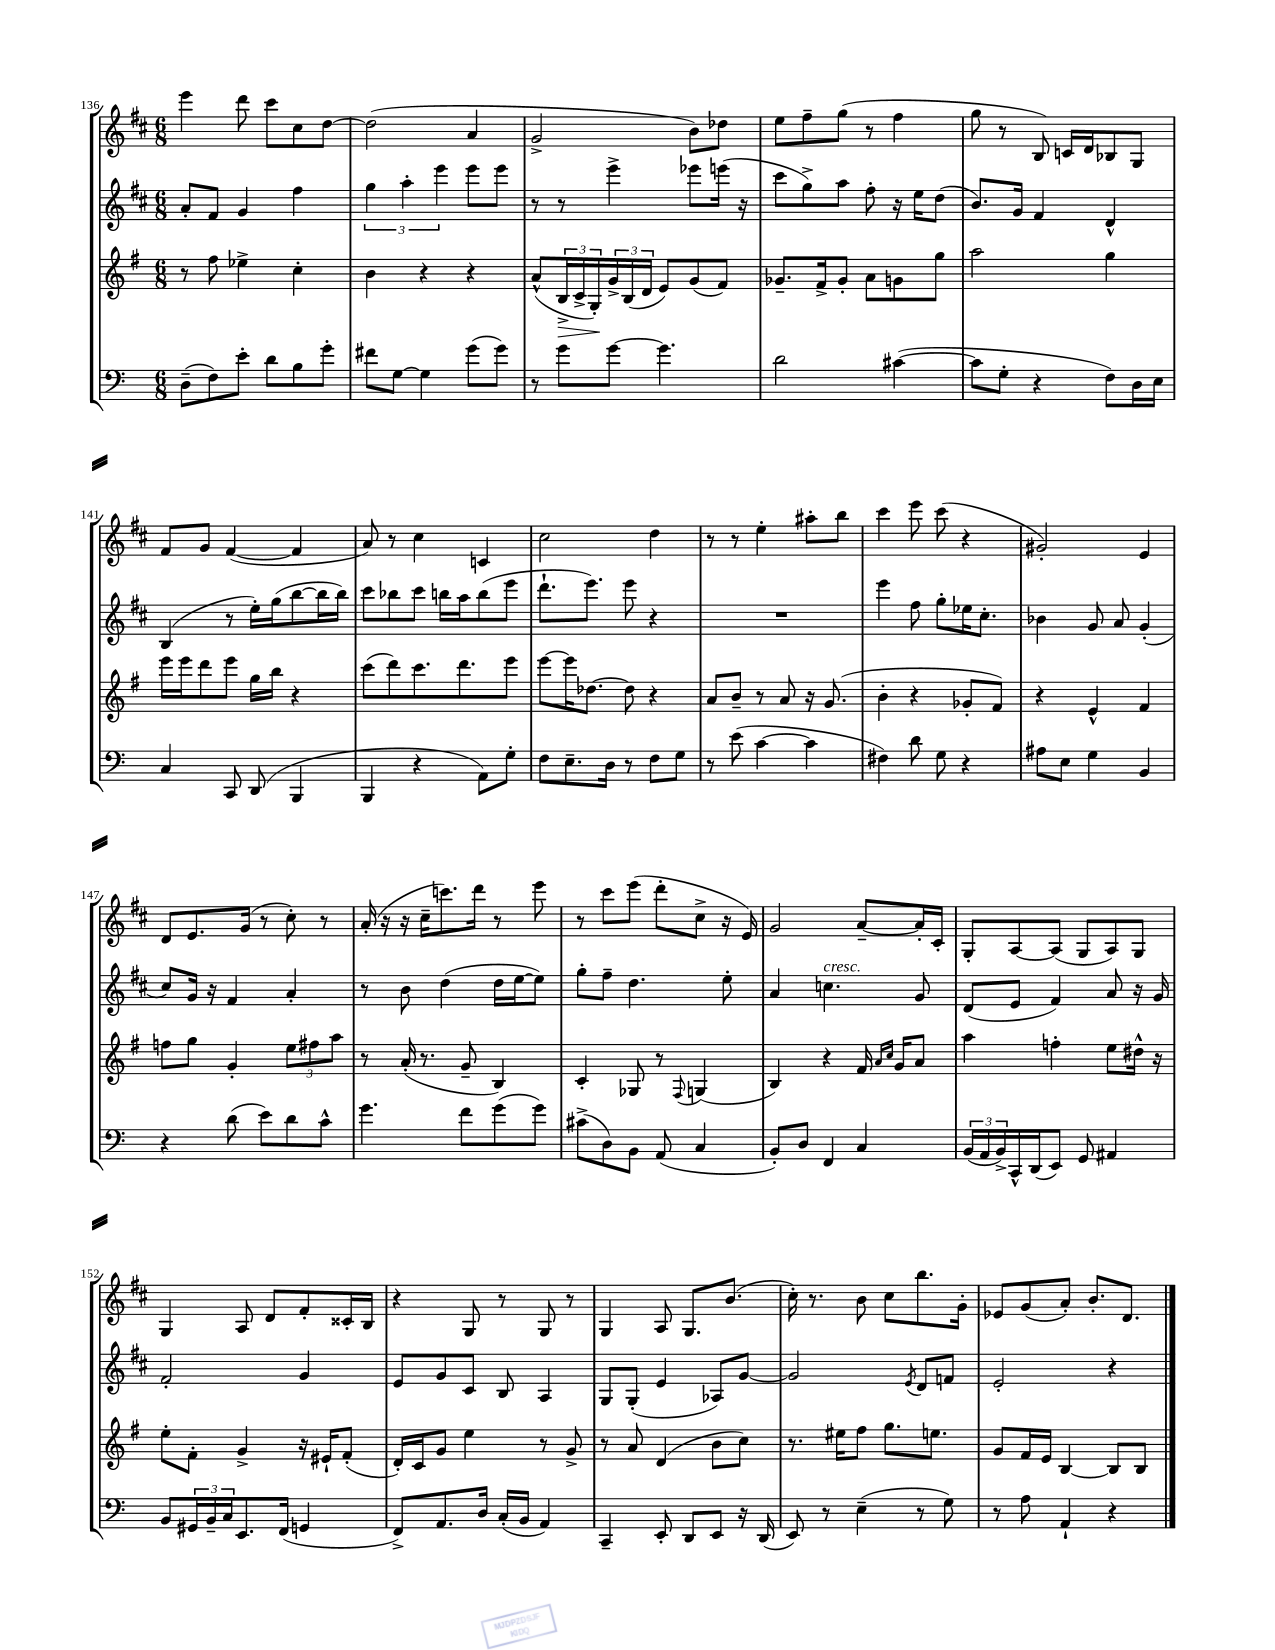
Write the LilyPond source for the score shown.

<<
\new StaffGroup <<
\new Staff = "s0" {
    \clef treble \key d \major \numericTimeSignature \time 6/8
    e'''4 d'''8 cis'''8 cis''8 d''8~ |
    d''2( a'4 |
    g'2-> b'8) des''8 |
    e''8 fis''8-- g''8( r8 fis''4 |
    g''8 r8 b8) c'16 d'16 bes8 g8 |
    fis'8 g'8 fis'4~( fis'4 |
    a'8) r8 cis''4 c'4 |
    cis''2 d''4 |
    r8 r8 e''4-. ais''8-. b''8 |
    cis'''4 e'''8 cis'''8( r4 |
    gis'2-.) e'4 |
    d'8 e'8. g'16( r8 cis''8-.) r8 |
    a'16-.( r16 r16 cis''16-- c'''8.) d'''16 r8 e'''8 |
    r8 cis'''8 e'''8( d'''8-. cis''8-> r16 e'16) |
    g'2 a'8~-- a'16-. cis'16-. |
    g8-. a8~ a8( g8 a8) g8 |
    g4 a8 d'8 fis'8-. cisis'16-. b16 |
    r4 g8 r8 g8 r8 |
    g4 a8 g8. b'8.( |
    cis''16-.) r8. b'8 cis''8 b''8. g'16-. |
    ees'8 g'8( a'8-.) b'8.-. d'8. \bar "|." |
}
\new Staff = "s1" {
    \clef treble \key d \major \numericTimeSignature \time 6/8
    a'8-. fis'8 g'4 fis''4 |
    \tuplet 3/2 { g''4 a''4-. e'''4 } e'''8 e'''8 |
    r8 r8 e'''4-> ees'''8 e'''16( r16 |
    cis'''8 g''8->) a''8 fis''8-. r16 e''16 d''8( |
    b'8.) g'16 fis'4 d'4-^ |
    b4( r8 e''16-.) g''16( b''8~ b''16 b''16) |
    cis'''8 bes''8 cis'''8 b''16 a''16 b''8( e'''8 |
    d'''8.-! e'''8.) e'''8 r4 |
    R2. |
    e'''4 fis''8 g''8-. ees''16 cis''8.-. |
    bes'4 g'8 a'8 g'4-.( |
    cis''8) g'16 r16 fis'4 a'4-. |
    r8 b'8 d''4( d''16 e''16~ e''8) |
    g''8-. fis''8-- d''4. e''8-. |
    a'4 c''4.^\markup { \italic "cresc." } g'8 |
    d'8( e'8 fis'4) a'8 r16 g'16 |
    fis'2-. g'4 |
    e'8 g'8 cis'8 b8 a4 |
    g8 g8-.( e'4 aes8) g'8~ |
    g'2 \acciaccatura { e'8 } d'8 f'8 |
    e'2-. r4 \bar "|." |
}
\new Staff = "s2" {
    \clef treble \key g \major \numericTimeSignature \time 6/8
    r8 fis''8 ees''4-> c''4-. |
    b'4 r4 r4 |
    a'8-^( \tuplet 3/2 { b16->\> c'16-> g16-.\!) } \tuplet 3/2 { g'16-> b16( d'16 } e'8) g'8( fis'8) |
    ges'8.-- fis'16-> ges'8-. a'8 g'8 g''8 |
    a''2 g''4 |
    e'''16 e'''16 d'''8 e'''8 g''16 b''16 r4 |
    c'''8( d'''8) c'''8. d'''8. e'''8 |
    e'''8~ e'''16 des''8.~ des''8 r4 |
    a'8 b'8-- r8 a'8 r16 g'8.( |
    b'4-. r4 ges'8-. fis'8) |
    r4 e'4-^ fis'4 |
    f''8 g''8 g'4-. \tuplet 3/2 { e''8 fis''8 a''8 } |
    r8 a'16-.( r8. g'8-- b4) |
    c'4-. ges8 r8 \appoggiatura { fis8 } g4( |
    b4) r4 fis'16 \grace { a'16 c''16 } g'16 a'8 |
    a''4 f''4-. e''8 dis''16-^ r16 |
    e''8-. fis'8-. g'4-> r16 eis'16-! fis'8-.( |
    d'16-.) c'16 g'8 e''4 r8 g'8-> |
    r8 a'8 d'4( b'8 c''8) |
    r8. eis''16 fis''8 g''8. e''8. |
    g'8 fis'16 e'16 b4~ b8 b8 \bar "|." |
}
\new Staff = "s3" {
    \clef bass \key c \major \numericTimeSignature \time 6/8
    d8--( f8) e'8-. d'8 b8 g'8-. |
    fis'8 g8~ g4 g'8( g'8) |
    r8 g'8 g'8~ g'4. |
    d'2 cis'4~( |
    cis'8 g8-. r4 f8) d16 e16 |
    c4 c,8 d,8( b,,4 |
    b,,4 r4 a,8) g8-. |
    f8 e8.-- d16 r8 f8 g8 |
    r8 e'8( c'4~ c'4 |
    fis4) d'8 g8 r4 |
    ais8 e8 g4 b,4 |
    r4 d'8( e'8) d'8 c'8-^ |
    g'4. f'8 g'8( g'8) |
    cis'8->( d8) b,8 a,8( c4 |
    b,8-.) d8 f,4 c4 |
    \tuplet 3/2 { b,16( a,16 b,16->) } c,16-^ d,16( e,8) g,8 ais,4 |
    b,8 \tuplet 3/2 { gis,16 b,16-- c16 } e,8. f,16( g,4 |
    f,8->) a,8. d16 c16-.( b,16 a,4) |
    c,4-- e,8-. d,8 e,8 r16 d,16( |
    e,8) r8 e4--( r8 g8) |
    r8 a8 a,4-! r4 \bar "|." |
}
>>
>>
\layout { \context { \Score currentBarNumber = #136 } }
